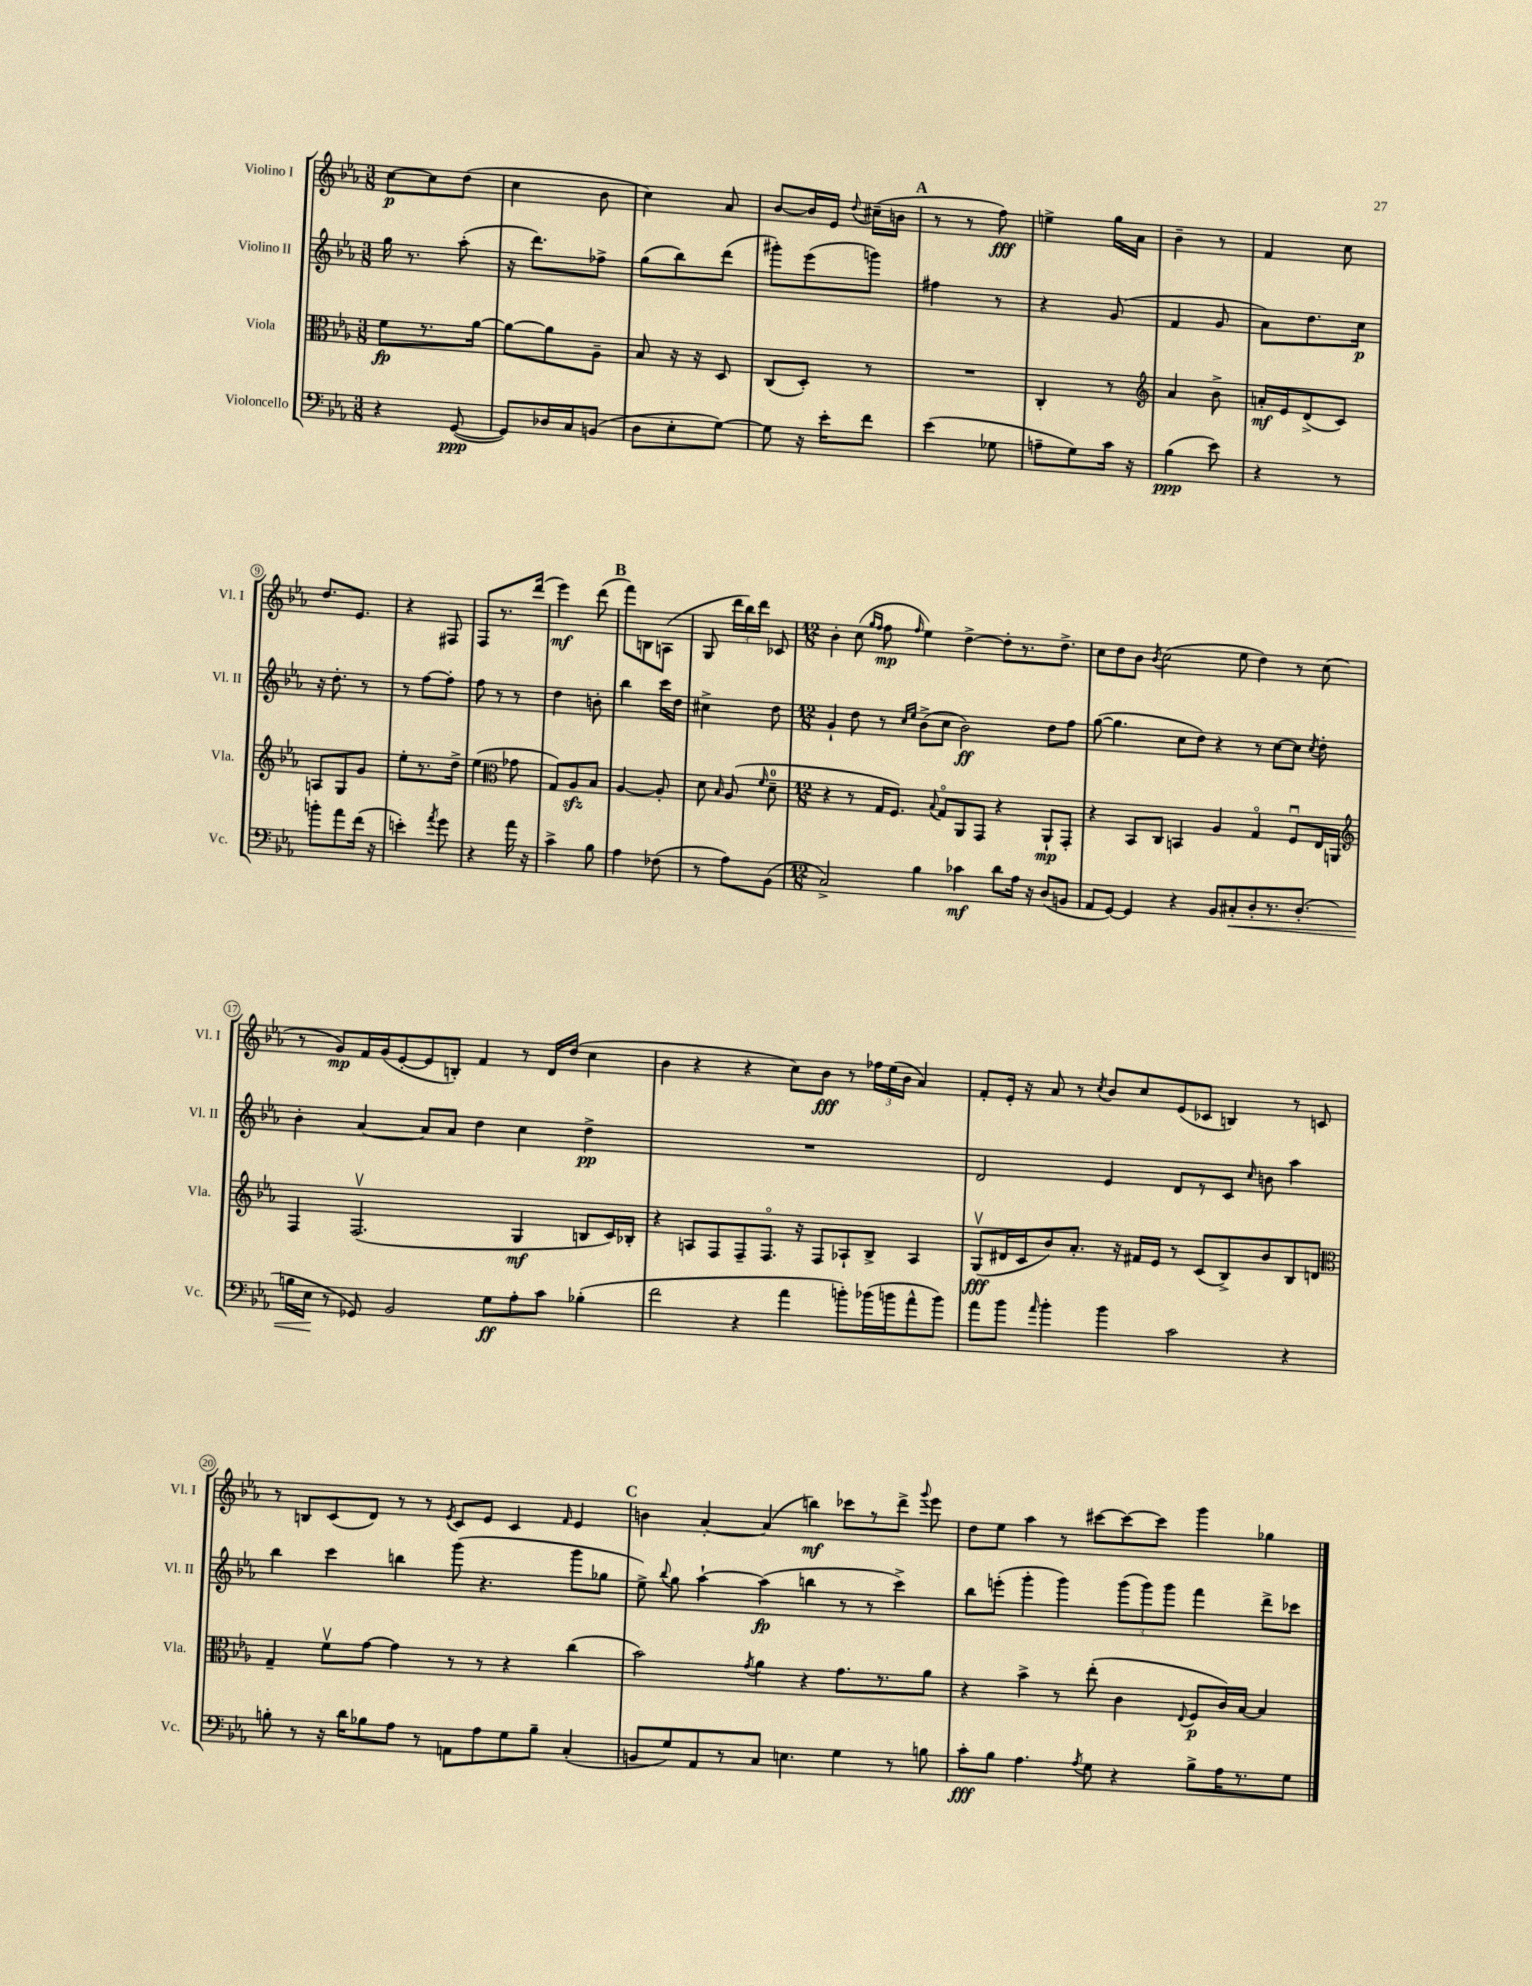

**kern	**dynam	**kern	**dynam	**kern	**dynam	**kern	**dynam
*part4	*part4	*part3	*part3	*part2	*part2	*part1	*part1
*staff4	*staff4	*staff3	*staff3	*staff2	*staff2	*staff1	*staff1
*I"Violoncello	*	*I"Viola	*	*I"Violino II	*	*I"Violino I	*
*I'Vc.	*	*I'Vla.	*	*I'Vl. II	*	*I'Vl. I	*
*clefF4	*	*clefC3	*	*clefG2	*	*clefG2	*
*k[b-e-a-]	*	*k[b-e-a-]	*	*k[b-e-a-]	*	*k[b-e-a-]	*
*M3/8	*	*M3/8	*	*M3/8	*	*M3/8	*
=1	=1	=1	=1	=1	=1	=1	=1
4r	.	8f\L	fp	16gg\	.	[8cc\L	p
.	.	.	.	8.r	.	.	.
.	.	8.r	.	.	.	8cc\]	.
([8GG/	ppp	.	.	(8aa-'\	.	(8dd\J	.
.	.	[16a-\Jk	.	.	.	.	.
=2	=2	=2	=2	=2	=2	=2	=2
8GG/L])	.	8a-\L_	.	16r	.	4cc\	.
.	.	.	.	8.ddd\L)	.	.	.
16D-X/L	.	8a-\]	.	.	.	.	.
16C/J	.	.	.	.	.	.	.
(8BBn/J	.	8A-~\J	.	8ff-X^\J	.	8b-\	.
=3	=3	=3	=3	=3	=3	=3	=3
8D\L	.	8B-/	.	(8gg\L	.	4cc\)	.
8E-'\	.	16r	.	8bb-\)	.	.	.
.	.	16r	.	.	.	.	.
[8G\J)	.	8D/	.	(8ddd\J	.	8a-/	.
=4	=4	=4	=4	=4	=4	=4	=4
8G\]	.	(8C/L	.	8ggg#X'\L)	.	[8b-/L	.
16r	.	8D'/J)	.	(8eee-\	.	16b-/L]	.
16e-'\KL	.	.	.	.	.	16e-/JJ	.
.	.	.	.	.	.	8qqdd/	.
8f\J	.	8r	.	8gggn\J)	.	(16cc#X~\LL	.
.	.	.	.	.	.	16bn\JJ	.
!!LO:REH:place=s1:t=A
=5	=5	=5	=5	=5	=5	=5	=5
(4e-\	.	4.r	.	4ff#X\	.	8r	.
.	.	.	.	.	.	8r	.
8G-X\	.	.	.	8r	.	8ff\)	fff
=6	=6	=6	=6	=6	=6	=6	=6
8An~\L	.	4C'/	.	4r	.	4een^\	.
8G\)	.	.	.	.	.	.	.
16c\Jk	.	8r	.	(8g/	.	16gg\LL	.
16r	.	.	.	.	.	16a-\JJ	.
=7	=7	=7	=7	=7	=7	=7	=7
*	*	*clefG2	*	*	*	*	*
(4B-\	ppp	4a-/	.	4f/	.	4b-~\	.
8e-\)	.	8b-^\	.	8g/	.	8r	.
=8	=8	=8	=8	=8	=8	=8	=8
4r	.	16an'/LL	mf	8a-\L)	.	4f/	.
.	.	16e-/J	.	.	.	.	.
.	.	(8d^/	.	8.dd\	.	.	.
8r	.	8c/J)	.	.	.	8cc\	.
.	.	.	.	16cc\Jk	p	.	.
!!LO:LB:g=z
=9	=9	=9	=9	=9	=9	=9	=9
8bn'\L	.	8An/L	.	16r	.	8.dd/L	.
.	.	.	.	8.dd'\	.	.	.
8a-\	.	8G/	.	.	.	.	.
.	.	.	.	.	.	8.e-/J	.
(16f\Jk	.	8g/J	.	8r	.	.	.
16r	.	.	.	.	.	.	.
=10	=10	=10	=10	=10	=10	=10	=10
4en'\)	.	8ee-'\L	.	8r	.	4r	.
.	.	8.r	.	[8ff\L	.	.	.
8qa-/	.	.	.	.	.	.	.
8g\	.	.	.	8ff'\J]	.	8F#X/	.
.	.	16dd^\Jk	.	.	.	.	.
=11	=11	=11	=11	=11	=11	=11	=11
4r	.	(4ee-\	.	8ff\	.	8F/L	.
.	.	.	.	8r	.	8.r	.
*	*	*clefC3	*	*	*	*	*
16a-\	.	8g-X\	.	8r	.	.	.
16r	.	.	.	.	.	(16ddd/Jk	.
=12	=12	=12	=12	=12	=12	=12	=12
4c^\	.	8G/L)	.	4dd\	.	4eee-\)	mf
.	.	8A-zz/	.	.	.	.	.
8B-\	.	8B-/J	.	8bn'\	.	(8ddd\	.
!!LO:REH:place=s1:t=B
=13	=13	=13	=13	=13	=13	=13	=13
4A-\	.	[4A-/	.	4bb-\	.	8fff\L)	.
.	.	.	.	.	.	8Bn\	.
(8F-X\	.	8A-'/]	.	16ccc\LL	.	(8An\J	.
.	.	.	.	16dd\JJ	.	.	.
=14	=14	=14	=14	=14	=14	=14	=14
8r	.	8d\	.	4cc#X^\	.	8G/	.
.	.	16qqB-/	.	.	.	.	.
8A-\L)	.	(8A-/	.	.	.	24ddd\LL	.
.	.	.	.	.	.	24bb-\)	.
.	.	.	.	.	.	24ddd\JJ	.
.	.	16qqf/	.	.	.	.	.
(8BB-\J	.	8d~\	.	8dd\	.	8c-X/	.
=15	=15	=15	=15	=15	=15	=15	=15
*M12/8	*	*M12/8	*	*M12/8	*	*M12/8	*
2C^/)	.	4r	.	4g`/	.	4b-'\	.
.	.	8r	.	8dd\	.	(8cc\	.
.	.	.	.	.	.	16qqgg/LL	.
.	.	.	.	.	.	16qqff/JJ	.
.	.	16G/KL	.	8r	.	8ff\	mp
.	.	8.F/J)	.	.	.	.	.
.	.	.	.	16qqcc/LL	.	.	.
.	.	.	.	16qqee-/JJ	.	16qqff/	.
4B-\	.	.	.	(8b-^\L	.	4ee-\)	.
.	.	8qqB-/	.	.	.	.	.
.	.	8G/L	.	8cc\J	.	.	.
4c-X\	mf	8AA-/	.	2b-\)	ff	[4dd^\	.
.	.	8GG/J	.	.	.	.	.
8d\L	.	4r	.	.	.	8dd'\L]	.
16A-\Jk	.	.	.	.	.	8.r	.
16r	.	.	.	.	.	.	.
(8D/L	.	8AA-`/L	mp	8dd\L	.	.	.
.	.	.	.	.	.	8.dd^\J	.
8BBn/J	.	8GG'/J	.	8ff\J	.	.	.
=16	=16	=16	=16	=16	=16	=16	=16
8AA-/L	.	4r	.	([8gg\	.	8cc\L	.
[8GG/J)	.	.	.	4.gg\]	.	8dd\	.
4GG/]	.	8BB-/L	.	.	.	8b-\J	.
.	.	.	.	.	.	8qb-/	.
.	.	8C/J	.	.	.	(2cc\	.
4r	.	4BBn/	.	8cc\L	.	.	.
.	.	.	.	8dd\J)	.	.	.
8BB-/L	.	4A-/	.	4r	.	.	.
!	!LO:HP:b	!	!	!	!	!	!
8C#X'/	<	.	.	.	.	8ee-\	.
8D'/	.	4G/	.	8r	.	4dd\)	.
8.r	.	.	.	[8cc\L	.	.	.
.	.	8Fu/L	.	8cc\J]	.	8r	.
(8.D'/J	.	.	.	.	.	.	.
.	.	.	.	8qcc/	.	.	.
.	.	16E-/L	.	8dd'\	.	(8cc\	.
.	.	16AAn/JJ	.	.	.	.	.
!!LO:LB:g=z
=17	=17	=17	=17	=17	=17	=17	=17
*	*	*clefG2	*	*	*	*	*
16Bn\LL	.	4F/	.	4b-'\	.	8r	.
16E-\JJ	.	.	.	.	.	.	.
8r	[	.	.	.	.	8g/L)	mp
8GG-X/)	.	(2.Fv/	.	[4a-/	.	16f/L	.
.	.	.	.	.	.	(16g/J	.
2BB-/	.	.	.	.	.	[8e-'/	.
.	.	.	.	8a-/L]	.	8e-/]	.
.	.	.	.	8a-/J	.	8Bn'/J)	.
.	.	.	.	4dd\	.	4f/	.
8G\L	ff	.	.	.	.	.	.
8A-'\	.	4G/	mf	4cc\	.	8r	.
8c\J	.	.	.	.	.	16d/LL	.
.	.	.	.	.	.	(16dd/JJ	.
(4B-X'\	.	8Bn/L	.	4dd^\	pp	4cc\	.
.	.	16c/L)	.	.	.	.	.
.	.	16B-X'/JJ	.	.	.	.	.
=18	=18	=18	=18	=18	=18	=18	=18
2f\	.	4r	.	1.r	.	4b-\	.
.	.	8An/L	.	.	.	4r	.
.	.	8F/	.	.	.	.	.
4r	.	8F~/	.	.	.	4r	.
.	.	8.F/J	.	.	.	.	.
4a-\	.	.	.	.	.	8cc\L)	.
.	.	16r	.	.	.	.	.
.	.	8F/L	.	.	.	8b-\J	fff
8bn'\L)	.	8A-X`/	.	.	.	8r	.
(16b-X\L	.	8B-^/J	.	.	.	24ff-X\LL	.
.	.	.	.	.	.	(24ee-\	.
16bn\J	.	.	.	.	.	.	.
.	.	.	.	.	.	24b-\JJ	.
8a-^^\	.	4A-/	.	.	.	4a-/)	.
8b\J)	.	.	.	.	.	.	.
=19	=19	=19	=19	=19	=19	=19	=19
8a-\L	.	(8Gv/L	fff	2d/	.	8f'/L	.
8b-\J	.	16d#X/L	.	.	.	16e-'/Jk	.
.	.	16c/J	.	.	.	16r	.
16qqa-/	.	.	.	.	.	.	.
4b-'\	.	8b-/)	.	.	.	8a-/	.
.	.	8.a-'/J	.	.	.	8r	.
.	.	.	.	.	.	8qcc/	.
4b-\	.	.	.	4e-/	.	8b-/L	.
.	.	16r	.	.	.	.	.
.	.	16f#X/LL	.	.	.	8cc/	.
.	.	16e-/JJ	.	.	.	.	.
2c\	.	8r	.	8d/L	.	(8e-/	.
.	.	(8c/L	.	8r	.	8c-X/J	.
.	.	8B-^/)	.	8c/J	.	4Bn/)	.
.	.	.	.	16qqcc/	.	.	.
.	.	8b-/	.	8bn\	.	.	.
4r	.	8B-/	.	4aa-\	.	8r	.
.	.	8dn/J	.	.	.	8cn/	.
!!LO:LB:g=z
=20	=20	=20	=20	=20	=20	=20	=20
*	*	*clefC3	*	*	*	*	*
8Bn'\	.	4G~/	.	4bb-\	.	8r	.
8r	.	.	.	.	.	8Bn/L	.
16r	.	8fv\L	.	4ccc\	.	(8c/	.
16d\KL	.	.	.	.	.	.	.
8B-X\	.	[8g\J	.	.	.	8d/J)	.
8A-\J	.	4g\]	.	4bbn\	.	8r	.
8r	.	.	.	.	.	8r	.
.	.	.	.	.	.	8qe-/	.
8AAn\L	.	8r	.	(8ggg\	.	8c/L	.
8A-\	.	8r	.	4.r	.	8e-/J	.
8G\	.	4r	.	.	.	4c/	.
8B-~\J	.	.	.	.	.	.	.
.	.	.	.	.	.	16qqf/	.
(4C'/	.	(4cc\	.	8ggg\L	.	4e-/	.
.	.	.	.	8gg-X\J	.	.	.
!!LO:REH:place=s1:t=C
=21	=21	=21	=21	=21	=21	=21	=21
8BBn/L	.	2b-\)	.	8ee-^\)	.	4bn\	.
.	.	.	.	8qqbb-/	.	.	.
8G/)	.	.	.	8gg\	.	.	.
8AA-/	.	.	.	[4aa-`\	.	[4a-'/	.
8r	.	.	.	.	.	.	.
.	.	8qg/	.	.	.	.	.
8C/J	.	4a-\	.	(4aa-\]	fp	(4a-/]	.
4.En\	.	.	.	.	.	.	.
.	.	4r	.	4bbn\	.	4bbn\)	mf
4G\	.	8.g\L	.	8r	.	8ccc-X\L	.
.	.	.	.	8r	.	8r	.
.	.	8.r	.	.	.	.	.
8r	.	.	.	4ccc^\)	.	8ddd^\J	.
.	.	.	.	.	.	8qqggg/	.
8Bn\	.	8a-\J	.	.	.	8eee-\	.
=22	=22	=22	=22	=22	=22	=22	=22
8c'\L	fff	4r	.	8bb-\L	.	8dd\L	.
8B-\J	.	.	.	(8eeen'\J	.	8ee-\J	.
4.A-\	.	4b-^\	.	4ggg'\	.	4aa-\	.
.	.	8r	.	4ggg\)	.	8r	.
8qA-/	.	.	.	.	.	.	.
8G\	.	(8ee-'\	.	.	.	[8ccc#X\L	.
4r	.	4c\	.	(12ggg\L	.	8ccc#\_	.
.	.	.	.	12ggg\)	.	.	.
.	.	.	.	.	.	8ccc#\J]	.
.	.	.	.	12ggg\J	.	.	.
.	.	8qqE-/	.	.	.	.	.
8B-^\L	.	8F/L	p	4fff\	.	4ggg\	.
16A-\K	.	16c/L)	.	.	.	.	.
8.r	.	[16B-/JJ	.	.	.	.	.
.	.	4B-/]	.	8ddd^\L	.	4gg-X\	.
8G\J	.	.	.	8ccc-X\J	.	.	.
==	==	==	==	==	==	==	==
*-	*-	*-	*-	*-	*-	*-	*-
